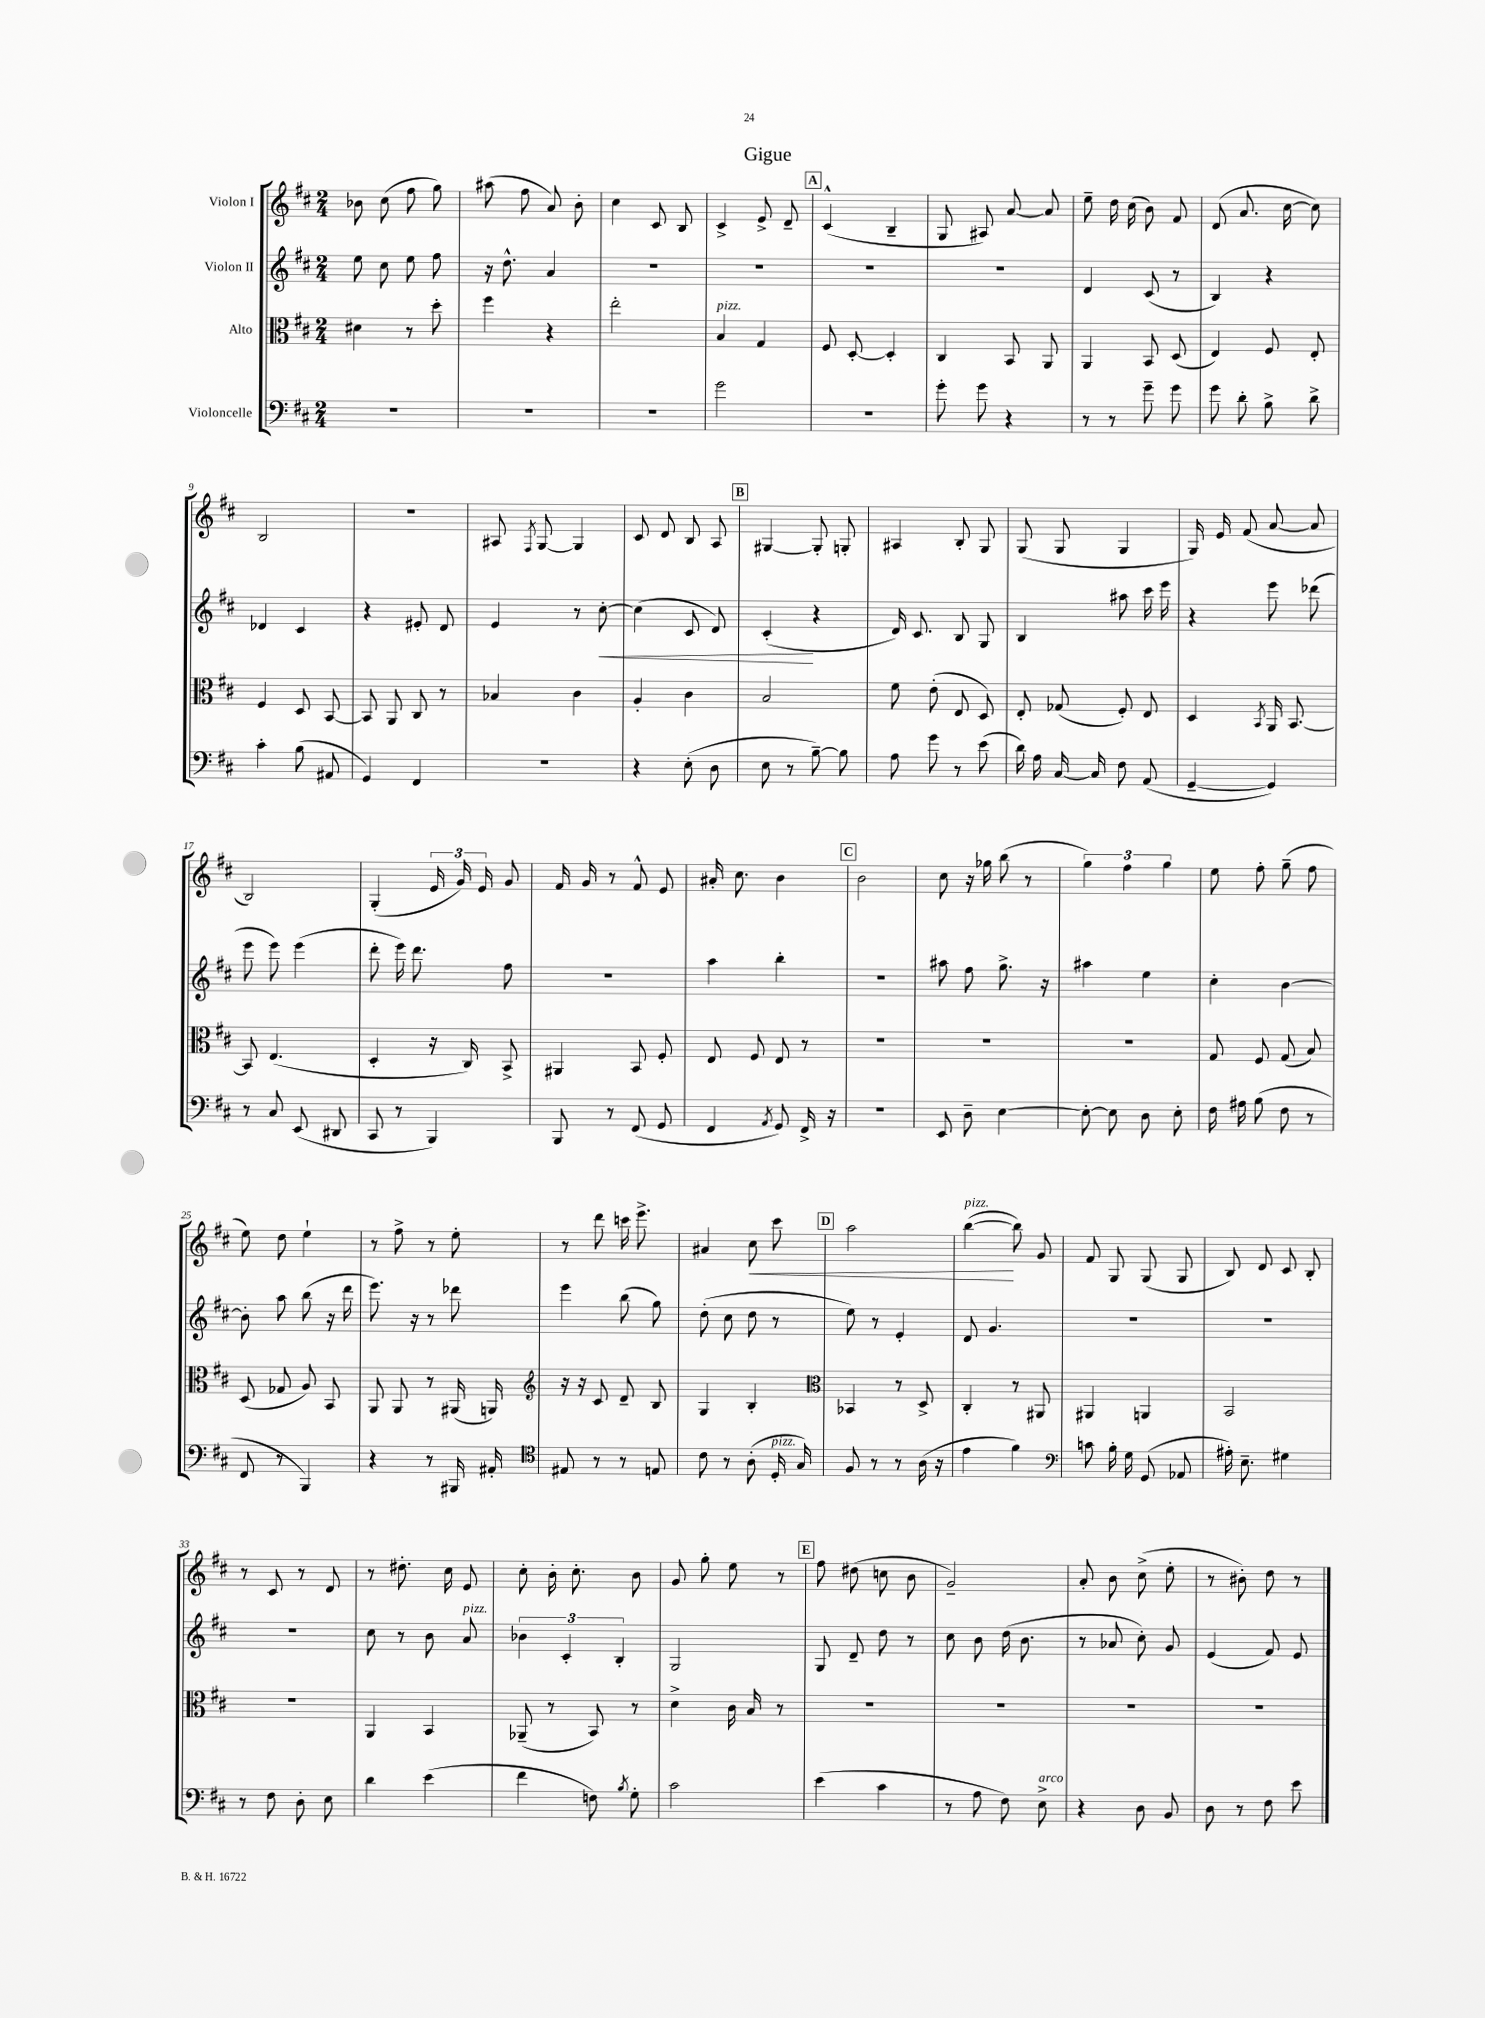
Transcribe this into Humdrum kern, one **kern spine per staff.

**kern	**kern	**kern	**kern
*staff4	*staff3	*staff2	*staff1
*clefF4	*clefC3	*clefG2	*clefG2
*k[f#c#]	*k[f#c#]	*k[f#c#]	*k[f#c#]
*M2/4	*M2/4	*M2/4	*M2/4
2r	4d#\	8ee\	8b-\
.	.	8cc#\	(8cc#\
.	8r	8ee\	8ff#\
.	8dd'\	8ff#\	8gg\)
=	=	=	=
2r	4ff#\	16r	(8aa#\
.	.	8.dd^^\	.
.	.	.	8ff#\
.	4r	4a/	8a/)
.	.	.	8b'\
=	=	=	=
2r	2ee'\	2r	4cc#\
.	.	.	8c#/
.	.	.	8B/
=	=	=	=
2g\	4B/	2r	4c#^/
.	4G/	.	8e^/
.	.	.	8d~/
=	=	=	=
2r	8F#/	2r	(4c#^^/
.	[8D'/	.	.
.	4D'/]	.	4B~/
=	=	=	=
8g'\	4C#/	2r	8G/
8g\	.	.	8A#/)
4r	8BB/	.	[8a/
.	8AA/	.	8a/]
=	=	=	=
8r	4AA/	4d/	8ee~\
8r	.	.	16dd\
.	.	.	(16cc#\
8g~\	8BB/	(8c#/	8b\)
8g\	(8D/	8r	8f#/
=	=	=	=
8g\	4E/)	4B/)	(8d/
8d'\	.	.	8.a/
8B^\	8F#/	4r	.
.	.	.	[16cc#\
8d^\	8E'/	.	8cc#\])
=	=	=	=
4c#'\	4F#/	4d-/	2B/
(8B\	8D/	4c#/	.
8AA#/	[8BB/	.	.
=	=	=	=
4GG/)	8BB/]	4r	2r
.	8AA/	.	.
4FF#/	8C#/	8e#'/	.
.	8r	8d/	.
=	=	=	=
2r	4B-/	4e/	8A#/
.	.	.	8qF#/
.	.	.	[8G/
.	4c#\	8r	4G/]
.	.	[8cc#'\	.
=	=	=	=
4r	4A'/	(4cc#\]	8c#/
.	.	.	8d/
(8E'\	4c#\	8c#/	8B/
8D\	.	8d/)	8A/
=	=	=	=
8E\	2B/	(4c#'/	[4G#/
8r	.	.	.
[8B~\)	.	4r	8G#'/]
8B\]	.	.	8G'/
=	=	=	=
8A\	8f#\	16d/)	4A#/
.	.	8.c#/	.
8g\	(8e'\	.	.
8r	8E/	8B/	8B'/
(8e\	8D/)	8G/	8G/
=	=	=	=
16d\)	8E'/	4B/	(8G/
16A\	.	.	.
[16C#/	(8G-/	.	8G/
16C#/]	.	.	.
8F#\	8F#'/)	8aa#\	4G/
(8AA/	8E/	16ccc#\	.
.	.	16eee\	.
=	=	=	=
[4GG~/	4D/	4r	16G/)
.	.	.	16e/
.	.	.	(8f#/
.	8qBB/	.	.
4GG/])	16AA/	8eee\	[8a/
.	[8.BB/	.	.
.	.	(8ddd-\	8a/]
=	=	=	=
8r	8BB/]	8eee\	2B/)
8C#/	(4.E/	8eee\)	.
(8EE/	.	(4eee\	.
8DD#/	.	.	.
=	=	=	=
8CC#/	4D'/	8ddd'\	(4G'/
8r	.	16eee\)	.
.	.	8.ddd\	.
4BBB/)	16r	.	24e/
.	.	.	24g/)
.	16C#/)	.	.
.	.	.	24e/
.	8BB^/	8ff#\	8g/
=	=	=	=
8BBB/	4AA#/	2r	16f#/
.	.	.	16g/
8r	.	.	8r
(8FF#/	8BB/	.	8f#^^/
8GG/	8F#'/	.	8e/
=	=	=	=
4FF#/	8E/	4aa\	16a#'/
.	.	.	8.cc#\
.	8F#/	.	.
8qAA/	.	.	.
8GG/)	8E/	4bb'\	4b\
16FF#^/	8r	.	.
16r	.	.	.
=	=	=	=
2r	2r	2r	2b\
=	=	=	=
8EE/	2r	8aa#\	8cc#\
8D~\	.	8ff#\	16r
.	.	.	16gg-\
[4E\	.	8.gg^\	(8bb\
.	.	.	8r
.	.	16r	.
=	=	=	=
8E'\_	2r	4aa#\	6gg\)
8E\]	.	.	.
.	.	.	6ff#\
8D\	.	4ee\	.
.	.	.	6gg\
8E'\	.	.	.
=	=	=	=
16F#\	8G/	4cc#'\	8ee\
16A#\	.	.	.
(8B\	8F#/	.	8ff#'\
8F#\	(8G/	[4b\	(8gg~\
8r	8B/)	.	8ff#\
=	=	=	=
8FF#/	(8D/	8b'\]	8ee\)
8r	8G-/	8aa\	8dd\
4BBB/)	8A/)	(8bb\	4ee`\
.	8BB/	16r	.
.	.	16ddd\	.
=	=	=	=
4r	8AA/	8.eee\)	8r
.	8AA/	.	8ff#^\
.	.	16r	.
8r	8r	8r	8r
16BBB#/	(16AA#/	8ddd-\	8ee'\
16AA#'/	16AA/)	.	.
=	=	=	=
*clefC4	*clefG2	*	*
8E#/	16r	4eee\	8r
.	16r	.	.
8r	8c#/	.	8ddd\
8r	8d~/	(8bb\	16ccc\
.	.	.	8.eee^\
8E/	8B/	8gg\)	.
=	=	=	=
8c#\	4G/	(8dd'\	4a#/
8r	.	8cc#\	.
(8A'\	4B'/	8dd\	8cc#\
16D'/	.	8r	8ccc#\
16G/)	.	.	.
=	=	=	=
*	*clefC3	*	*
8F#/	4BB-/	8ee\)	2aa\
8r	.	8r	.
8r	8r	4e'/	.
(16A\	8D^/	.	.
16r	.	.	.
=	=	=	=
4e\	4C#'/	8d/	([4bb\
.	.	4.g/	.
4f#\)	8r	.	8bb\])
.	8AA#/	.	8g/
=	=	=	=
*clefF4	*	*	*
8c\	4AA#/	2r	8f#/
16B'\	.	.	8G/
16G\	.	.	.
(8GG/	4AA/	.	(8G/
8AA-/	.	.	8G/
=	=	=	=
16A#'\)	2BB/	2r	8B/)
8.E~\	.	.	.
.	.	.	8d/
4G#\	.	.	8c#/
.	.	.	8B'/
=	=	=	=
8r	2r	2r	8r
8F#\	.	.	8c#/
8D'\	.	.	8r
8E\	.	.	8d/
=	=	=	=
4d\	4AA/	8cc#\	8r
.	.	8r	8.dd#'\
(4e\	4BB/	8b\	.
.	.	.	16cc#\
.	.	8a/	8e/
=	=	=	=
4f#\	(8AA-~/	6b-\	8cc#'\
.	8r	.	16b'\
.	.	6c#'/	.
.	.	.	8.cc#'\
8F\)	8BB/)	.	.
.	.	6B'/	.
8qB/	.	.	.
8G'\	8r	.	8b\
=	=	=	=
2c#\	4d^\	2G/	8g/
.	.	.	8gg'\
.	16c#\	.	8ee\
.	16B/	.	.
.	8r	.	8r
=	=	=	=
(4e\	2r	8G/	8ff#\
.	.	8d~/	(8dd#\
4c#\	.	8dd\	8cc\
.	.	8r	8b\
=	=	=	=
8r	2r	8cc#\	2g~/)
8A\	.	8b\	.
8F#\)	.	(16dd\	.
.	.	8.b\	.
8E^\	.	.	.
=	=	=	=
4r	2r	8r	8a'/
.	.	8a-/	8b\
8D\	.	8cc#'\)	(8cc#^\
8BB/	.	8g/	8ee'\
=	=	=	=
8D\	2r	(4e/	8r
8r	.	.	8b#'\)
8F#\	.	8f#/)	8dd\
8e\	.	8e/	8r
==	==	==	==
*-	*-	*-	*-
